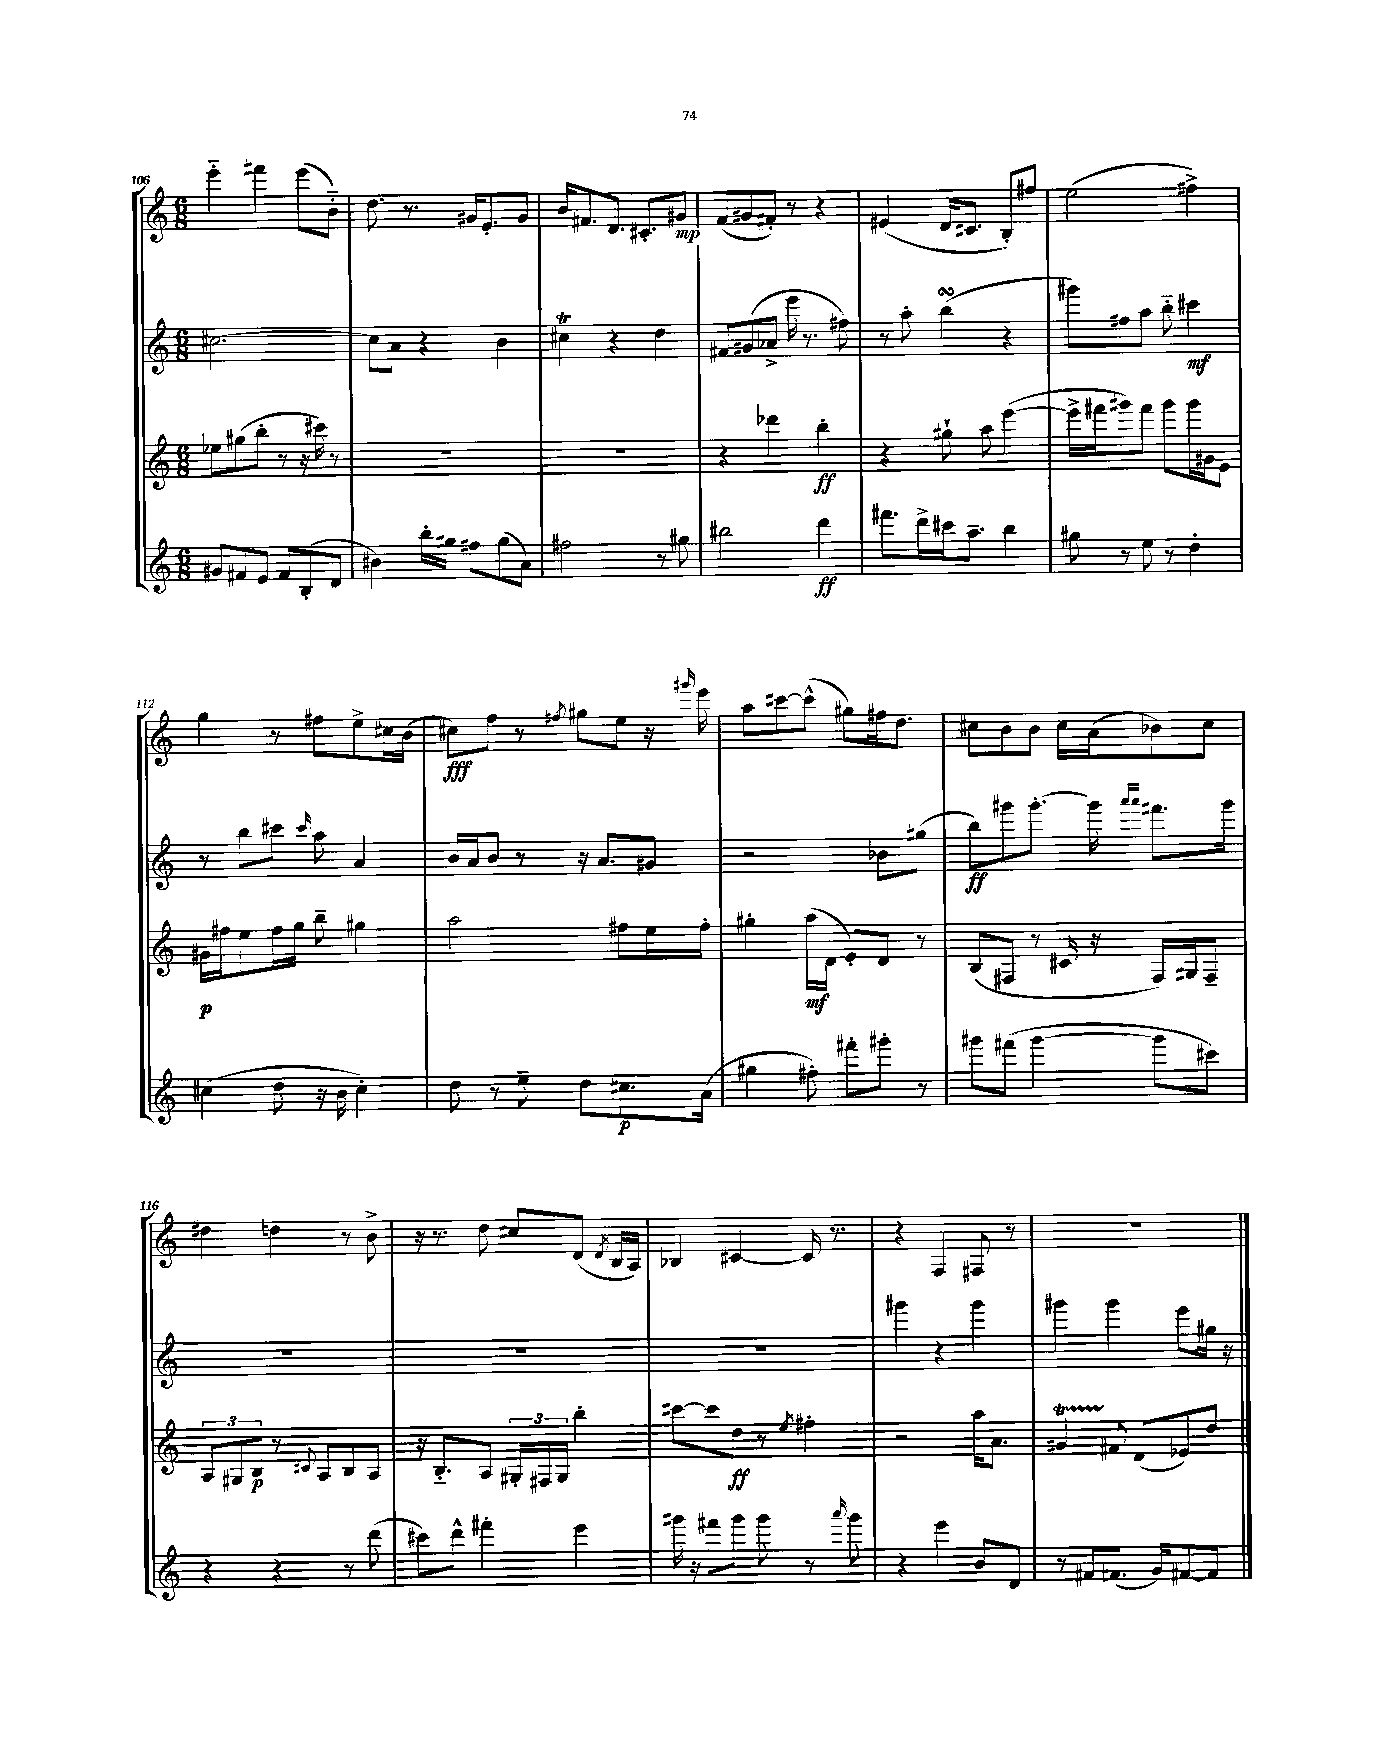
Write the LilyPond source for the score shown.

<<
\new StaffGroup <<
\new Staff = "s0" {
    \clef treble \key c \major \numericTimeSignature \time 6/8
    \autoBeamOff e'''4-_ fis'''4 e'''8[( b'8]-_) |
    d''8. r8. gis'16[ e'8.-. gis'8] |
    b'16[ fis'8. d'8.] cis'8.[-. gis'8]\mp |
    f'8[( gis'8 fis'8]-.) r8 r4 |
    eis'4( d'16[ cis'8.] b8[-.) fis''8] |
    e''2( fis''4->) |
    g''4 r8 fis''8[ e''8-> cis''16 b'16]( |
    cis''8[\fff) f''8] r8 \acciaccatura { fis''8 } gis''8[ e''8] r16 \grace { gis'''16 } e'''16 |
    a''8[ cis'''8~ cis'''8]-^( gis''8[) fis''16 d''8.] |
    cis''8[ b'8 b'8] cis''16[ a'16( bes'8) cis''8] |
    dis''4 d''4 r8 b'8-> |
    r16 r8. d''8 cis''8[ d'8]( \acciaccatura { d'8 } b16[ a16]) |
    bes4 cis'4~ cis'16 r8. |
    r4 f4 fis8 r8 |
    R2. \bar "|." |
}
\new Staff = "s1" {
    \clef treble \key c \major \numericTimeSignature \time 6/8
    \autoBeamOff cis''2.~ |
    cis''8[ a'8] r4 b'4 |
    cis''4\trill r4 d''4 |
    fis'8[ gis'8( aes'8]-> e'''16 r8. fis''8) |
    r8 a''8-. b''4\turn( r4 |
    gis'''8[) fis''8 a''8] b''8-_ cis'''4\mf |
    r8 b''8[ cis'''8] \grace { cis'''16 } a''8 a'4 |
    b'16[ a'16 b'8] r8 r16 a'8.[ gis'8] |
    r2 bes'8[ gis''8]( |
    b''8[\ff) gis'''8 gis'''8.]~-. gis'''16 \grace { a'''16[ a'''16] } fis'''8.[ gis'''16] |
    R2. |
    R2. |
    R2. |
    gis'''4 r4 gis'''4 |
    gis'''4 gis'''4 e'''8[ gis''16] r16 \bar "|." |
}
\new Staff = "s2" {
    \clef treble \key c \major \numericTimeSignature \time 6/8
    \autoBeamOff ees''8[ gis''8( b''8]-. r8 r16 cis'''16) r8 |
    R2. |
    R2. |
    r4 des'''4 b''4-.\ff |
    r4 gis''8-! a''8 e'''4~( |
    e'''16[-> fis'''16 gis'''8) fis'''8] gis'''8[ gis'''16 gis'16 e'8] |
    gis'16[\p fis''16 e''8 fis''16 g''16] b''8-- gis''4 |
    a''2 fis''8[ e''16 fis''16]-. |
    gis''4-. a''16[\mf( d'16] e'8[-.) d'8] r8 |
    b8[( fis8] r8 cis'16 r16 fis16[) gis16 fis8]-- |
    \tuplet 3/2 { a8[ gis8 b8]\p } r8 \appoggiatura { cis'8 } a8[ b8 a8] |
    r16 b8.[-_ a8] \tuplet 3/2 { gis16[-. fis16 gis16] } b''4-. |
    cis'''8[~ cis'''8 d''8]\ff r8 \acciaccatura { e''8 } fis''4-. |
    r2 a''16[ a'8.] |
    gis'4\startTrillSpan fis'8\stopTrillSpan d'8[( ees'8) d''8] \bar "|." |
}
\new Staff = "s3" {
    \clef treble \key c \major \numericTimeSignature \time 6/8
    \autoBeamOff gis'8[ fis'8 e'8] fis'8[ b8-.( d'8] |
    bis'4) b''16[-. gis''16] fis''8[ gis''8( a'8]) |
    fis''2 r8 gis''8 |
    bis''2 d'''4\ff |
    fis'''8.[ d'''16-> cis'''16 a''8.]-- b''4 |
    gis''8 r8 e''8 r8 d''4-. |
    cis''4( d''8 r16 b'16 cis''4-.) |
    d''8 r8 e''8-- d''8[ cis''8.\p a'16]( |
    gis''4 fis''8-.) fis'''8[-. gis'''8]-. r8 |
    gis'''8[ fis'''8]( gis'''4~ gis'''8[ cis'''8]) |
    r4 r4 r8 d'''8( |
    cis'''8[) d'''8]-^ fis'''4-. e'''4 |
    gis'''16 r16 fis'''8[ gis'''8] gis'''8 r8 \grace { a'''16 } gis'''8 |
    r4 e'''4 b'8[ d'8] |
    r8 fis'8[ f'8.]( g'16[) fis'8~ fis'8] \bar "|." |
}
>>
>>
\layout { \context { \Score currentBarNumber = #106 } }
